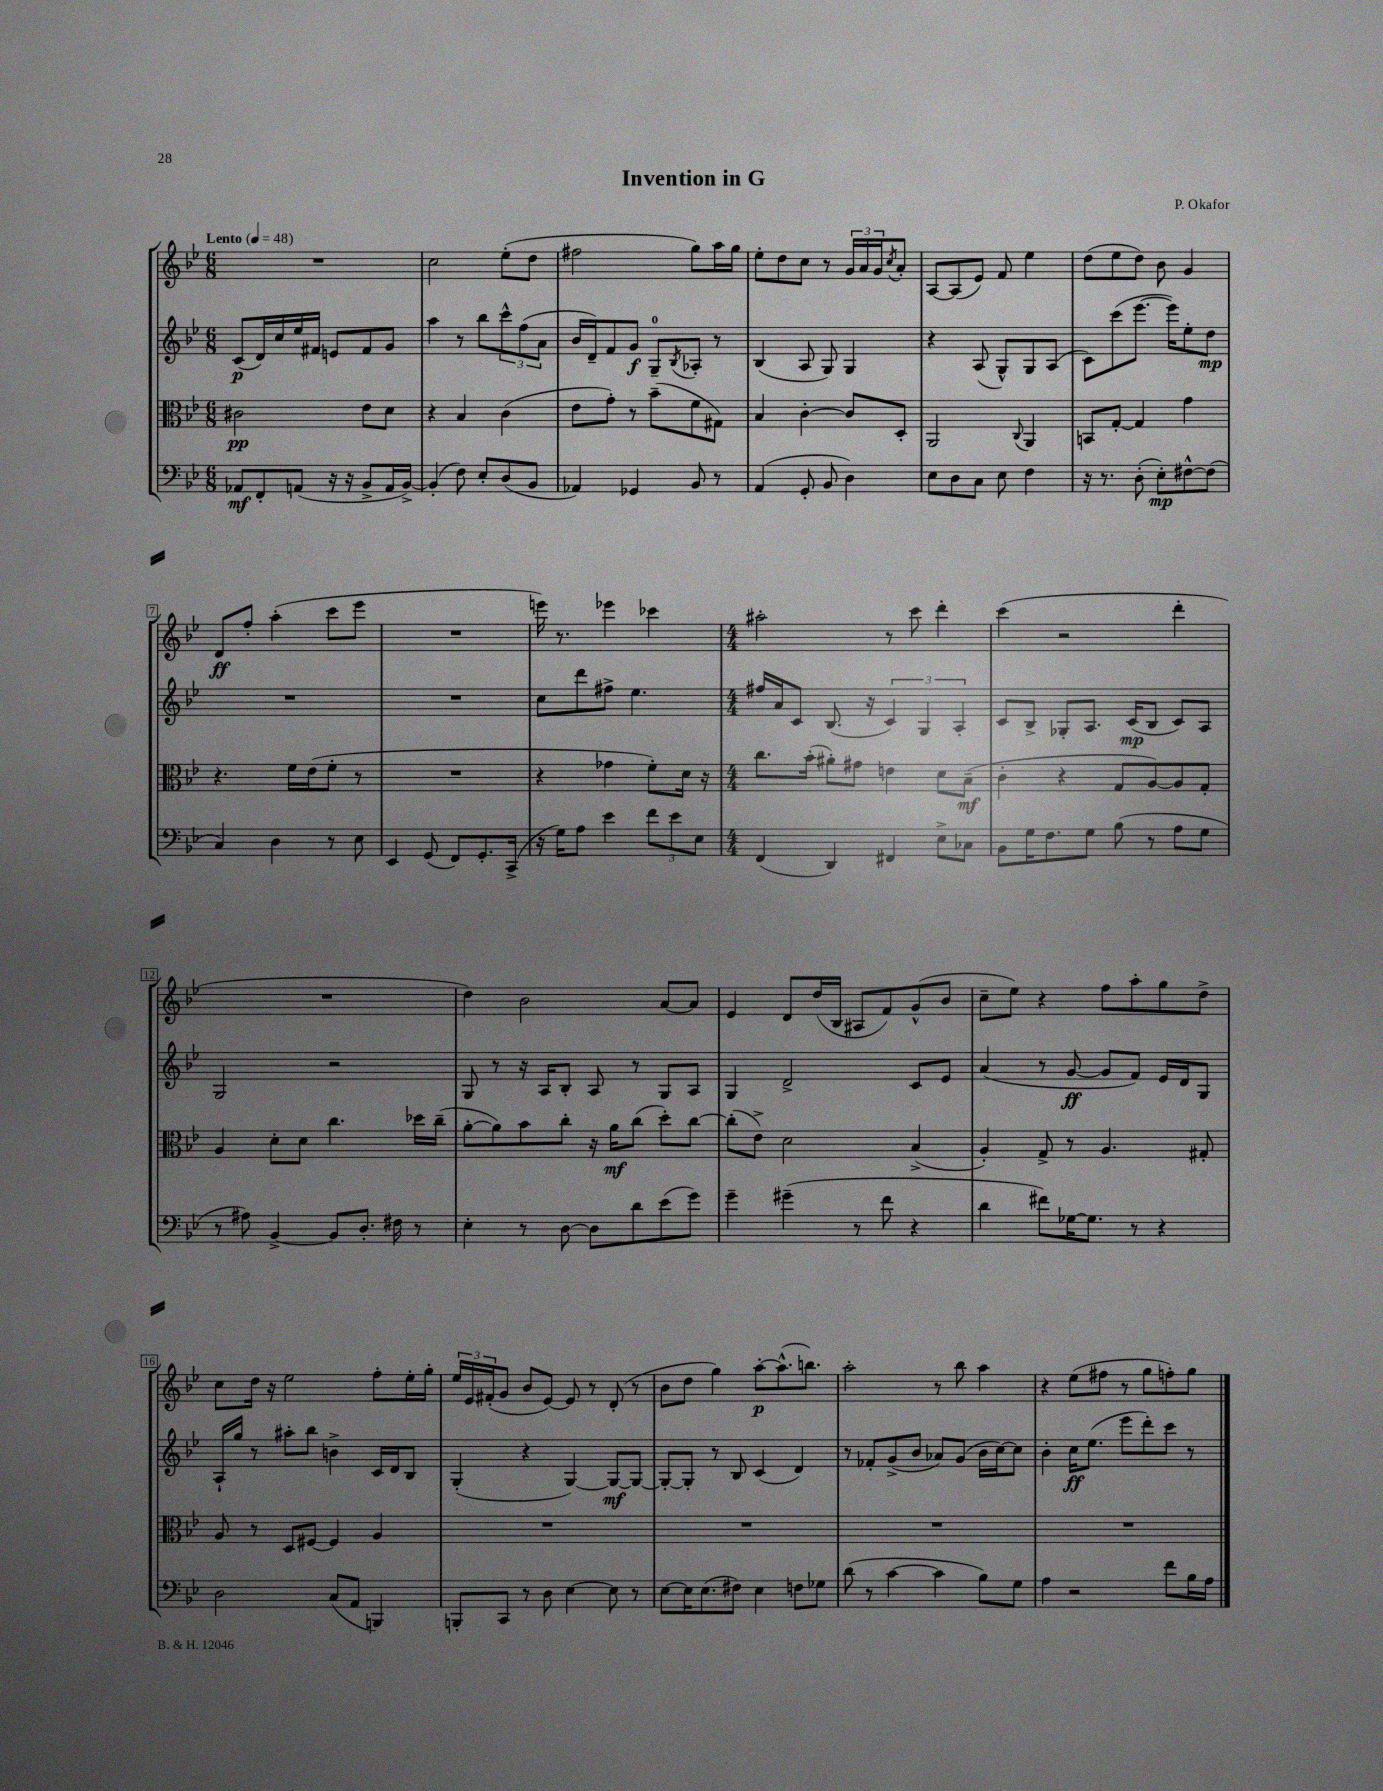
\header { title = "Invention in G" composer = "P. Okafor" }
<<
\new StaffGroup <<
\new Staff = "s0" {
    \clef treble \key bes \major \numericTimeSignature \time 6/8 \tempo "Lento" 4 = 48
    R2. |
    c''2 ees''8-.( d''8 |
    fis''2 g''8) a''16 g''16 |
    ees''8-. d''8 c''8 r8 \tuplet 3/2 { g'16 a'16 g'16 } \acciaccatura { c''8 } a'8-. |
    a8~ a8( ees'8) f'8 ees''4 |
    d''8( ees''8 d''8) bes'8 g'4 |
    d'8\ff f''8-. a''4-.( c'''8 ees'''8 |
    R2. |
    e'''16) r8. ees'''4 ces'''4 |
    \numericTimeSignature \time 4/4 ais''2-. r8 c'''8 d'''4-. |
    c'''4( r2 d'''4-. |
    R1 |
    d''4) bes'2 a'8~ a'8 |
    ees'4 d'8 d''16( bes16 ais8 f'8) g'8-^( bes'8 |
    c''8-- ees''8) r4 f''8 a''8-. g''8 d''8-> |
    c''8 d''16 r16 ees''2 f''8-. ees''16-. g''16-. |
    \tuplet 3/2 { ees''16 ees'16 fis'16-.( } g'8 bes'8 ees'8~) ees'8 r8 d'8-.( r8 |
    bes'8 d''8 g''4) a''8~-.\p a''8.-^( b''8.) |
    a''2-. r8 bes''8 a''4 |
    r4 ees''8( fis''8 r8 g''8 f''8-.) g''8 \bar "|." |
}
\new Staff = "s1" {
    \clef treble \key bes \major \numericTimeSignature \time 6/8
    c'8\p( d'16) c''16 ees''16 fis'16 e'8 fis'8 g'8 |
    a''4 r8 bes''8 \tuplet 3/2 { c'''8-^ f''8( a'8 } |
    bes'16 d'16--) f'8 g'8\f g8-0-- \acciaccatura { bes8 } aes8-. r8 |
    bes4( a8 g8) g4 |
    r4 a8( g8-^) g8 a8( |
    c'8) c'''8( ees'''8.~ ees'''16) ees''8-. d''8\mp |
    R2. |
    R2. |
    c''8 d'''8 fis''8-> ees''4. |
    \numericTimeSignature \time 4/4 fis''16 a'16 c'8 bes8.( r16 \tuplet 3/2 { c'4) g4 a4-. } |
    c'8 bes8-> ges8-. a8. c'16\mp( bes8 c'8) a8 |
    g2 r2 |
    g8 r8 r16 a16 bes8-. a8 r8 g8 a8 |
    g4 d'2-> c'8 ees'8 |
    a'4( r8 g'8~\ff g'8 f'8) ees'16 d'16 g8 |
    a16-! g''16 r8 ais''8-. bes''8 b'4-> c'16 d'16 bes8 |
    g4-.( r4 g4~) g8~\mf g8~ |
    g8~-. g8-. r8 bes8 c'4( d'4) |
    r8 fes'8-. g'8->( bes'8 aes'8) g'8( bes'16 c''16~) c''8 |
    bes'4-. c''16\ff ees''8.( ees'''8 d'''8-.) c'''8 r8 \bar "|." |
}
\new Staff = "s2" {
    \clef alto \key bes \major \numericTimeSignature \time 6/8
    cis'2\pp ees'8 d'8 |
    r4 bes4 c'4( |
    ees'8 g'8-.) r8 bes'8--( f'8 gis8) |
    bes4 c'4~-. c'8 d8-. |
    a,2 \appoggiatura { c8 } a,4 |
    b,8 g8~-. g4 g'4 |
    r4. f'16 ees'16( f'8-. r8 |
    R2. |
    r4 ges'4 f'8-.) d'16 r16 |
    \numericTimeSignature \time 4/4 c''8. bes'16-.( ais'8-.) gis'8 e'4 d'8 bes8--\mf( |
    c'4-. r4 g8 a8~) a8 g8-. |
    a4 d'8-. d'8 c''4. des''16 c''16--( |
    a'8~-. a'8) bes'8 c''8-. r16 a'16\mf c''8( d''8-.) c''8~ |
    c''8-.( ees'8->) d'2 bes4->( |
    a4-.) g8-> r8 a4. gis8-. |
    a8 r8 d8 fis8~ fis4 a4 |
    R1 |
    R1 |
    R1 |
    R1 \bar "|." |
}
\new Staff = "s3" {
    \clef bass \key bes \major \numericTimeSignature \time 6/8
    aes,8\mf f,8-. a,8( r16 r16 bes,8-> a,16 bes,16~->) |
    bes,4-.( f8) ees8-. d8( bes,8 |
    aes,4) ges,4 bes,8 r8 |
    a,4( g,8-. bes,8 d4) |
    ees8 d8 c8 ees8 f4 |
    r16 r8. d8-.( ees8-.\mp) fis8~-^ fis8( |
    c4) d4 r8 ees8 |
    ees,4 g,8( f,8) g,8.-. c,16->( |
    r16 g16) a8 ees'4 \tuplet 3/2 { f'8 ees'8 ees8 } |
    \numericTimeSignature \time 4/4 f,4( d,4) fis,4 ees8-> ces8 |
    bes,8 g16 f8. g8 bes8( r8 a8 g8 |
    r8 ais8) bes,4~-> bes,8 d8.-. fis16 r8 |
    ees4-. r8 d8~ d8 d'8 ees'8( g'8) |
    g'4-- gis'4--( r8 f'8 r4 |
    d'4 fis'8) ges16~ ges8. r8 r4 |
    d2 c8( a,8 b,,4) |
    b,,8-. c,8 r8 d8 ees4~ ees8 r8 |
    ees8~ ees16 ees8.( fis8) ees4 f8 ges8 |
    d'8( r8 c'4~ c'4 bes8) g8 |
    a4 r2 f'8 bes16 a16 \bar "|." |
}
>>
>>
\layout { \context { \Score \override BarNumber.stencil = #(make-stencil-boxer 0.1 0.3 ly:text-interface::print) } }
